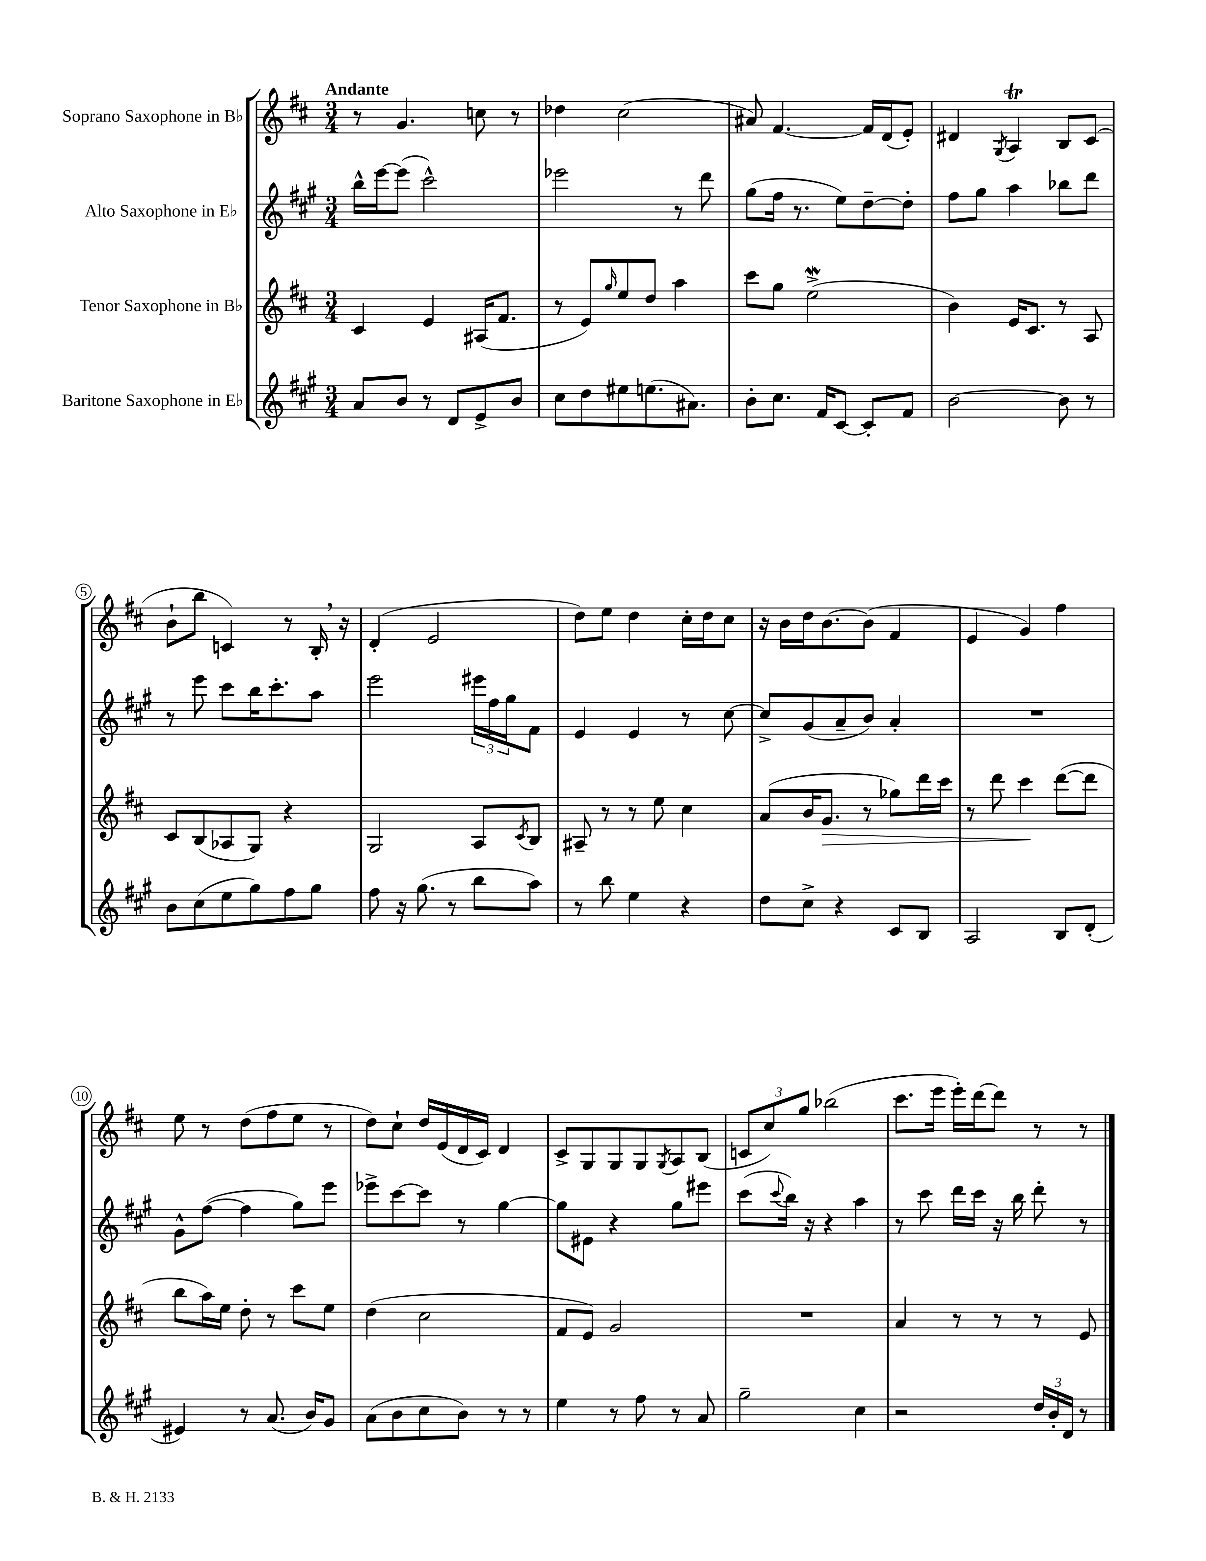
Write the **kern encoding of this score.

**kern	**kern	**kern	**kern
*staff4	*staff3	*staff2	*staff1
*clefG2	*clefG2	*clefG2	*clefG2
*k[f#c#g#]	*k[f#c#]	*k[f#c#g#]	*k[f#c#]
*M3/4	*M3/4	*M3/4	*M3/4
8a/L	4c#/	16bb^^\LL	8r
.	.	[16eee\J	.
8b/J	.	(8eee\]J	4.g/
8r	4e/	2ccc#^^\)	.
8d/L	.	.	.
8e^/	(16A#/LK	.	8cc\
.	8.f#/J	.	.
8b/J	.	.	8r
=	=	=	=
8cc#\L	8r	2eee-\	4dd-\
8dd\	8e/L)	.	.
.	16qqgg/	.	.
8ee#\	8ee/	.	(2cc#\
(8.ee\	8dd/J	.	.
.	4aa\	8r	.
8.a#\J)	.	.	.
.	.	8ddd\	.
=	=	=	=
8b'\L	8ccc#\L	(8gg#\L	8a#/)
8.cc#\J	8gg\J	16ff#\Jk	[4.f#/
.	.	8.r	.
.	(2ee^\	.	.
16f#/LK	.	.	.
[8c#/J	.	8ee\L)	.
8c#'/]L	.	[8dd~\	16f#/]LL
.	.	.	(16d/J
8f#/J	.	8dd'\]J	8e'/J)
=	=	=	=
[2b\	4b\)	8ff#\L	4d#/
.	.	8gg#\J	.
.	.	.	8qG/
.	16e/LK	4aa\	4A/
.	8.c#/J	.	.
8b\]	8r	8bb-\L	8B/L
8r	8A/	8ddd\J	(8c#/J
=	=	=	=
8b\L	8c#/L	8r	8b`\L
(8cc#\	(8B/	8eee\	8bb\J
8ee\	8A-/	8ccc#\L	4c/)
8gg#\)	8G/J)	16bb\K	.
.	.	8.ccc#'\	.
8ff#\	4r	.	8r
8gg#\J	.	8aa\J	16B'/
.	.	.	16r
=	=	=	=
8ff#\	2G/	2eee\	(4d'/
16r	.	.	.
(8.gg#\	.	.	.
.	.	.	2e/
8r	.	.	.
8bb\L	8A/L	24eee#\LL	.
.	.	24ff#\	.
.	.	24gg#\J	.
.	8qc#/	.	.
8aa\J)	8B/J	8f#\J	.
=	=	=	=
8r	8A#~/	4e/	8dd\L)
8bb\	8r	.	8ee\J
4ee\	8r	4e/	4dd\
.	8ee\	.	.
4r	4cc#\	8r	16cc#'\LL
.	.	.	16dd\J
.	.	[8cc#\	8cc#\J
=	=	=	=
8dd\L	(8a/L	8cc#^/]L	16r
.	.	.	16b\LL
8cc#^\J	16b/K	(8g#/	16dd\J
.	8.g/J	.	[8.b\
4r	.	8a~/	.
.	8r	8b/J)	(8b\]J
8c#/L	8gg-\L)	4a'/	4f#/
8B/J	16ddd\L	.	.
.	16ccc#\JJ	.	.
=	=	=	=
2A/	8r	2.r	4e/
.	8ddd\	.	.
.	4ccc#\	.	4g/)
8B/L	([8ddd\L	.	4ff#\
(8d'/J	8ddd\]J	.	.
=	=	=	=
4e#/)	8bb\L	8g#^^\L	8ee\
.	16aa\L)	([8ff#\J	8r
.	16ee\JJ	.	.
8r	8dd'\	4ff#\]	(8dd\L
(8.a/	8r	.	8ff#\
.	8ccc#\L	8gg#\L)	8ee\J
16b/LK)	.	.	.
8g#/J	8ee\J	8eee\J	8r
=	=	=	=
(8a\L	(4dd\	8eee-^\L	8dd\L)
8b\	.	[8ccc#\	8cc#`\J
8cc#\	2cc#\	8ccc#\]J	16dd/LL
.	.	.	(16e/
8b\J)	.	8r	16d/
.	.	.	16c#/JJ)
8r	.	[4gg#\	4d/
8r	.	.	.
=	=	=	=
4ee\	8f#/L	8gg#\]L	8c#^/L
.	8e/J)	8e#\J	8G/
8r	2g/	4r	8G/
8ff#\	.	.	8G/
.	.	.	8qG/
8r	.	8gg#\L	8A/
8a/	.	8eee#\J	(8B/J
=	=	=	=
2gg#~\	2.r	(8ccc#\L	12c/L
.	.	.	12cc#/)
.	.	8qqccc#/	.
.	.	16bb\Jk)	.
.	.	.	12gg/J
.	.	16r	.
.	.	4r	(2bb-\
4cc#\	.	4aa\	.
=	=	=	=
2r	4a/	8r	8.ccc#\L
.	.	8ccc#\	.
.	.	.	16eee\Jk
.	8r	16ddd\LL	16eee'\LL)
.	.	16ccc#\JJ	[16ddd\J
.	8r	16r	8ddd\]J
.	.	16bb\	.
24dd/LL	8r	8ddd'\	8r
24b'/	.	.	.
24d/JJ	.	.	.
8r	8e/	8r	8r
==	==	==	==
*-	*-	*-	*-
